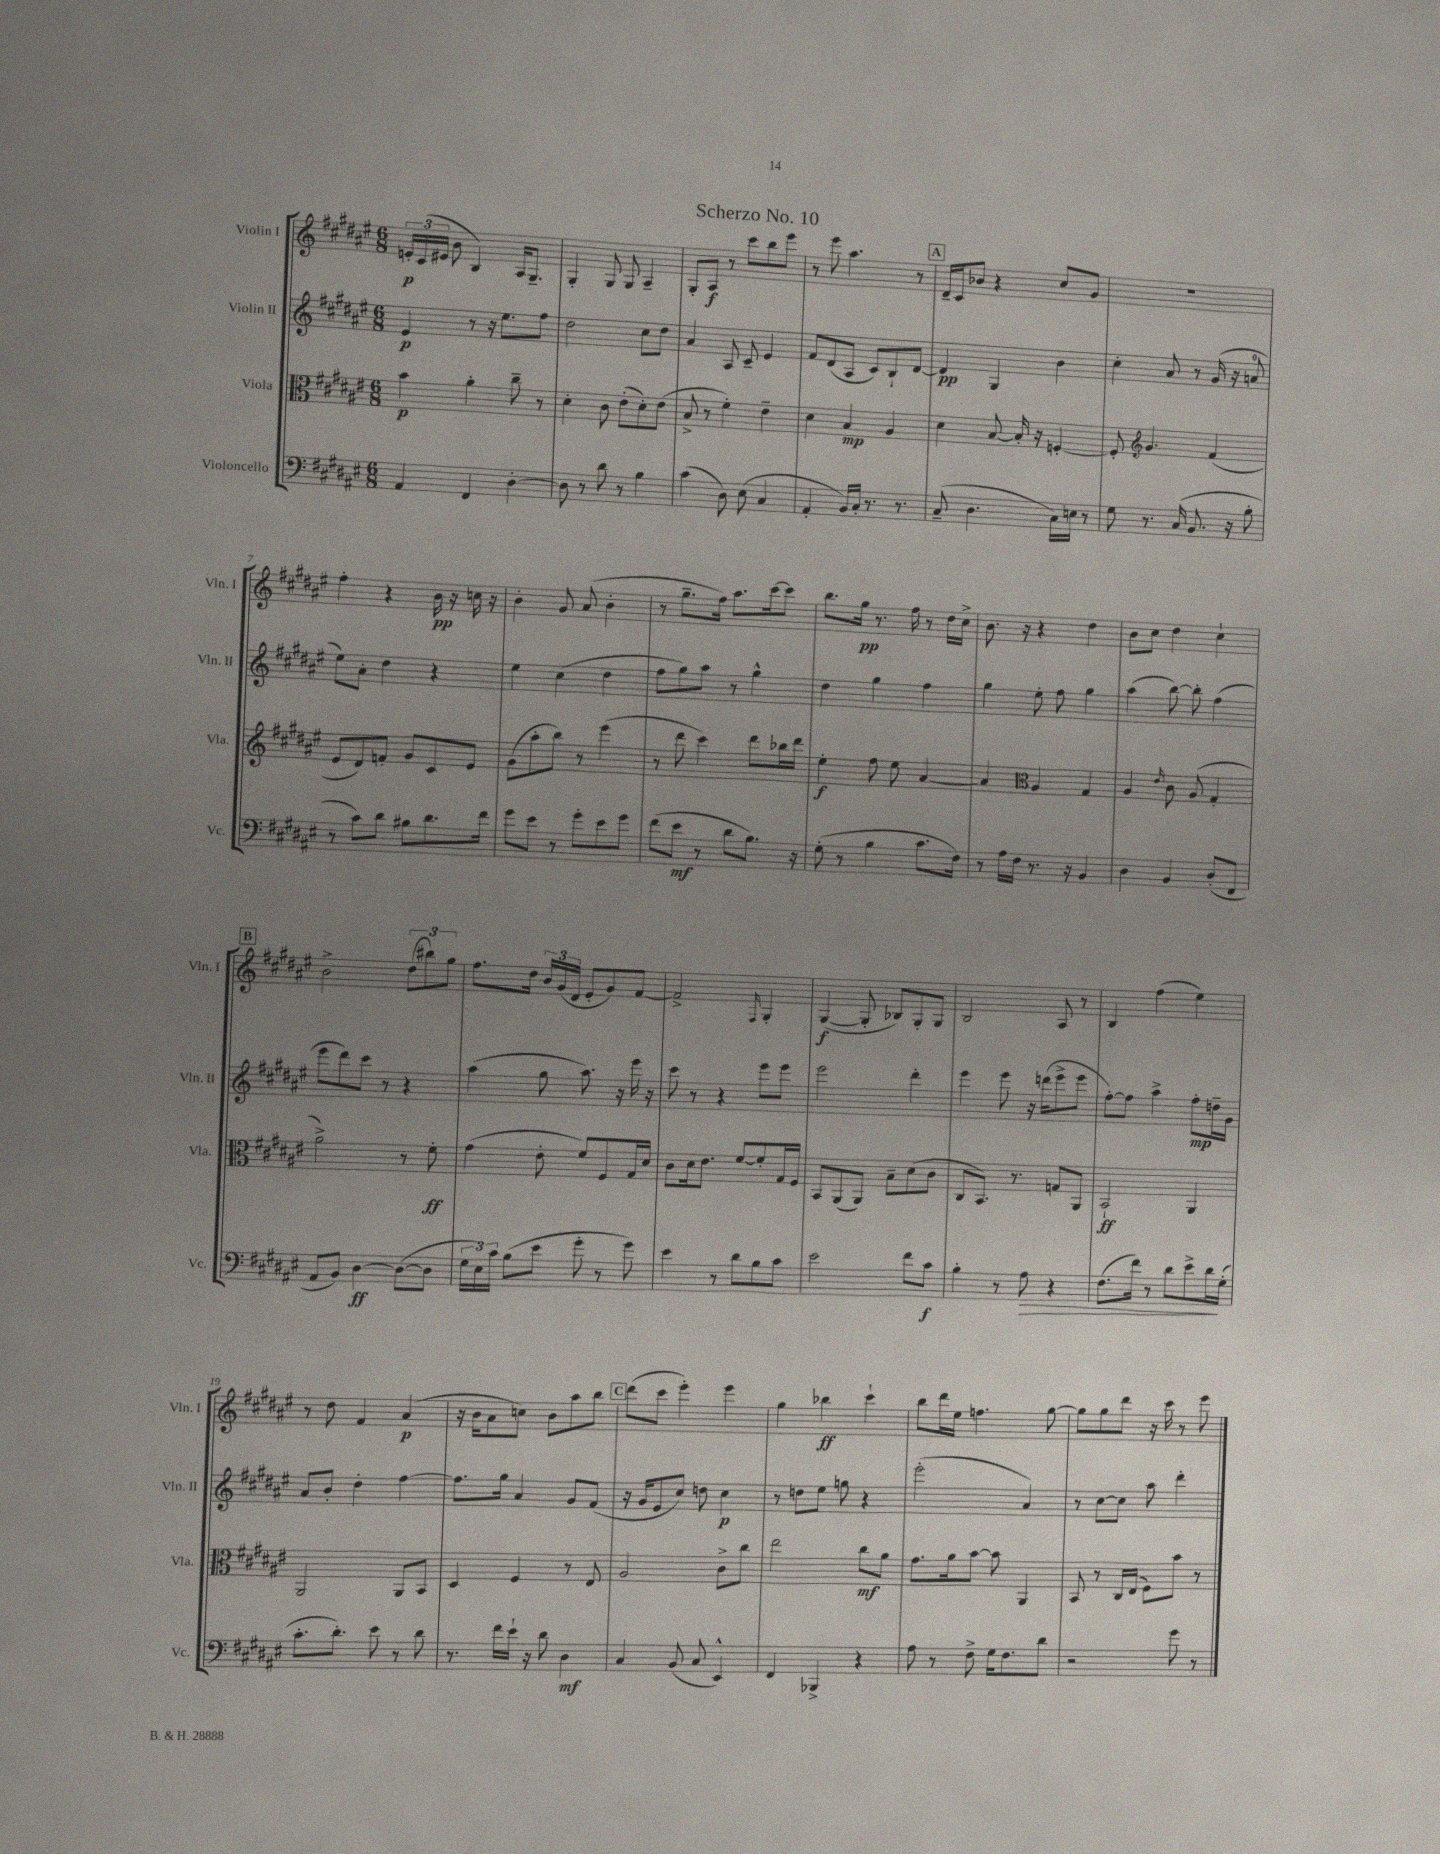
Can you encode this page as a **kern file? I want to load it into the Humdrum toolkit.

**kern	**kern	**kern	**kern
*staff4	*staff3	*staff2	*staff1
*clefF4	*clefC3	*clefG2	*clefG2
*k[f#c#g#d#a#e#]	*k[f#c#g#d#a#e#]	*k[f#c#g#d#a#e#]	*k[f#c#g#d#a#e#]
*M6/8	*M6/8	*M6/8	*M6/8
4AA#	4b	4e#	24e'
.	.	.	(24c#
.	.	.	24e#
.	.	.	8b
4FF#	4a#'	8r	4B)
.	.	16r	.
.	.	8.ee#	.
[4D#'	8cc#~	.	16A#
.	.	.	8.G#~
.	8r	8ff#	.
=	=	=	=
8D#]	4d#'	2dd#	4G#'
8r	.	.	.
8d#	8c#	.	8G#
8r	(8e#'	.	8G#
4B	8d#')	8cc#	4A#~
.	(8e#	8dd#	.
=	=	=	=
(4c#	8B^	4a#	8G#'
.	8r	.	8A#
8D#)	4f#')	8A#	8r
(8E#	.	8c#~	8ccc#
4C#	4e#~	4e#	8bb
.	.	.	8eee#
=	=	=	=
4AA#'	4d#	8f#	8r
.	.	(8d#	8eee#
16BB)	4B	8A#	4.aa#
16C#'	.	.	.
8.r	.	8c#)	.
.	4A#	8B`	.
8.r	.	.	.
.	.	[8d#	8r
=	=	=	=
(8C#~	4d#	4d#]	16d#~
.	.	.	16c#
4.D#	.	.	8b-
.	[8B	4G#	4r
.	16B']	.	.
.	16r	.	.
16C#)	[4F'	4b	8cc#
16E	.	.	.
8r	.	.	8g#
=	=	=	=
8G#	8F']	4cc#'	2.r
*	*clefG2	*	*
8.r	4.g#	.	.
.	.	8a#	.
(16C#	.	.	.
8.BB	.	8r	.
.	(4f#	(16g#	.
16r	.	16r	.
8B'	.	8a	.
=	=	=	=
8r	8e#	8ee#)	4ff#'
8c#)	8d#)	8a#'	.
8d#	8f'	4dd#	4r
8B#	8g#	.	.
8.d#	8c#	4r	16b
.	.	.	16r
.	8e#	.	16cc
16f#	.	.	16r
=	=	=	=
8g#	(8g#	4ee#	4b'
8e#	8aa#'	.	.
8r	8bb)	(4cc#	8g#
8g#'	8r	.	(8a#
8e#	(4eee#	4dd#	4b'
8g#	.	.	.
=	=	=	=
(8f#	8r	8ff#	8r
8e#	8ddd#	8gg#)	8.gg#~
8r	4ccc#)	8aa#	.
.	.	.	16ff#)
8d#	.	8r	8.aa#
8.B)	8ddd#	4gg#^^	.
.	.	.	[16ccc#
.	16bb-	.	8ccc#]
16r	16ddd#	.	.
=	=	=	=
(8G#'	4ee#'	4dd#	8.bb
8r	.	.	.
.	.	.	16gg#
4B	8ff#	4gg#	8.r
.	8ee#	.	.
.	.	.	16ff#
8.c#	[4a#	4ff#	8r
.	.	.	16dd#
16F#)	.	.	16cc#^
=	=	=	=
8r	4a#]	4gg#	8.b
16A#	.	.	.
16F#	.	.	16r
*	*clefC3	*	*
8.r	4A#	8ee#'	4r
.	.	8ff#	.
16r	.	.	.
4BB	4G#	4gg#	4dd#
=	=	=	=
4D#	4A#	(4aa#	8b
.	.	.	8cc#
.	16qqe#	.	.
4BB	8c#	[8bb)	4dd#
.	(8A#	8bb']	.
(8D#'	4G#'	(4ff#	4cc#`
8FF#	.	.	.
=	=	=	=
8AA#	2a#^)	8eee#	2b^
8BB)	.	8ddd#)	.
[4D#	.	8ccc#	.
.	.	8r	.
(8D#_	8r	4r	(12dd#
.	.	.	12bb#)
8D#]	8f#'	.	.
.	.	.	12gg#
=	=	=	=
24G#	(4g#	(4aa#	8.ff#
24E#)	.	.	.
24c#	.	.	.
(8B	.	.	.
.	.	.	16dd#
8e#	8e#'	8gg#	24b
.	.	.	(24g#
.	.	.	24d#
8g#'	8f#)	8.aa#)	8e#'
8r	8F#	.	8g#)
.	.	16r	.
8g#)	16G#	16eee#	[8f#
.	16d#	16r	.
=	=	=	=
4e#	8c#	8ccc#	2f#^]
.	16d#	8r	.
.	8.e#	.	.
8r	.	4r	.
8d#	[8f#	.	.
.	.	.	16qqF#
8B	8f#']	8eee#	4G#'
8c#	16G#	8eee#	.
.	16F#	.	.
=	=	=	=
2e#	8BB	2eee#	([4G#
.	(8AA#	.	.
.	8AA#)	.	8G#']
.	8B~	.	8B-)
8f#	(8d#	4ddd#'	8G#'
8c#	8c#	.	8G#
=	=	=	=
4B'	8C#	4eee#	2B
.	8.BB)	.	.
8r	.	8eee#	.
.	8.r	.	.
8A#	.	16r	.
.	.	(16ddd	.
4r	8G	8eee#^	8A#
.	8AA#	8eee#	8r
=	=	=	=
(8.F#	2BB`	[8ff#')	4B
.	.	8ff#]	.
16f#)	.	.	.
8r	.	4aa#^	(4ff#
8d#	.	.	.
8e#^	4AA#	8ff#'	4ee#)
16d#	.	16dd~	.
(16G#'	.	16g#	.
=	=	=	=
8.c#'	2AA#	8a#	8r
.	.	8b'	8dd#
8.d#')	.	.	.
.	.	4dd#'	4f#
8e#	.	.	.
8r	8AA#	[4ff#	(4a#
8d#	8BB	.	.
=	=	=	=
8.r	4D#	8.ff#]	16r
.	.	.	16b
.	.	.	8a#
16f#	.	16gg#	.
16e#`	4F#	4a#	8cc)
16r	.	.	.
8d#	.	.	8b
4D#	8r	8g#	8aa#
.	8E#	(8f#	8bb
=	=	=	=
4C#	2A#	16r	(8ddd#
.	.	16g#	.
.	.	8e#	8ccc#
(8BB	.	8cc#)	4eee#')
8C#	.	8dd	.
4EE#^^)	8c#^	4cc#	4eee#
.	8cc#	.	.
=	=	=	=
4FF#	2ee#	8r	4gg#
.	.	8dd	.
4BBB-^	.	8ee#	4bb-
.	.	8gg	.
4r	8cc#	4r	4ccc#`
.	8a#	.	.
=	=	=	=
8A#	8.g#	(2eee#'	8bb
8r	.	.	16ddd#
.	16a#	.	16ee#
8F#^	[8b	.	4.ff
16G#	8b]	.	.
8.F#	.	.	.
.	4AA#	4a#)	.
8d#	.	.	[8gg#
=	=	=	=
2r	8BB	8r	8gg#]
.	8r	[8cc#	8gg#
.	16C#	8cc#]	8ddd#
.	(16E#	.	.
.	8F#)	8aa#	16r
.	.	.	16ccc#
8g#	8b	4ddd#'	8r
8r	8r	.	8eee#
==	==	==	==
*-	*-	*-	*-
